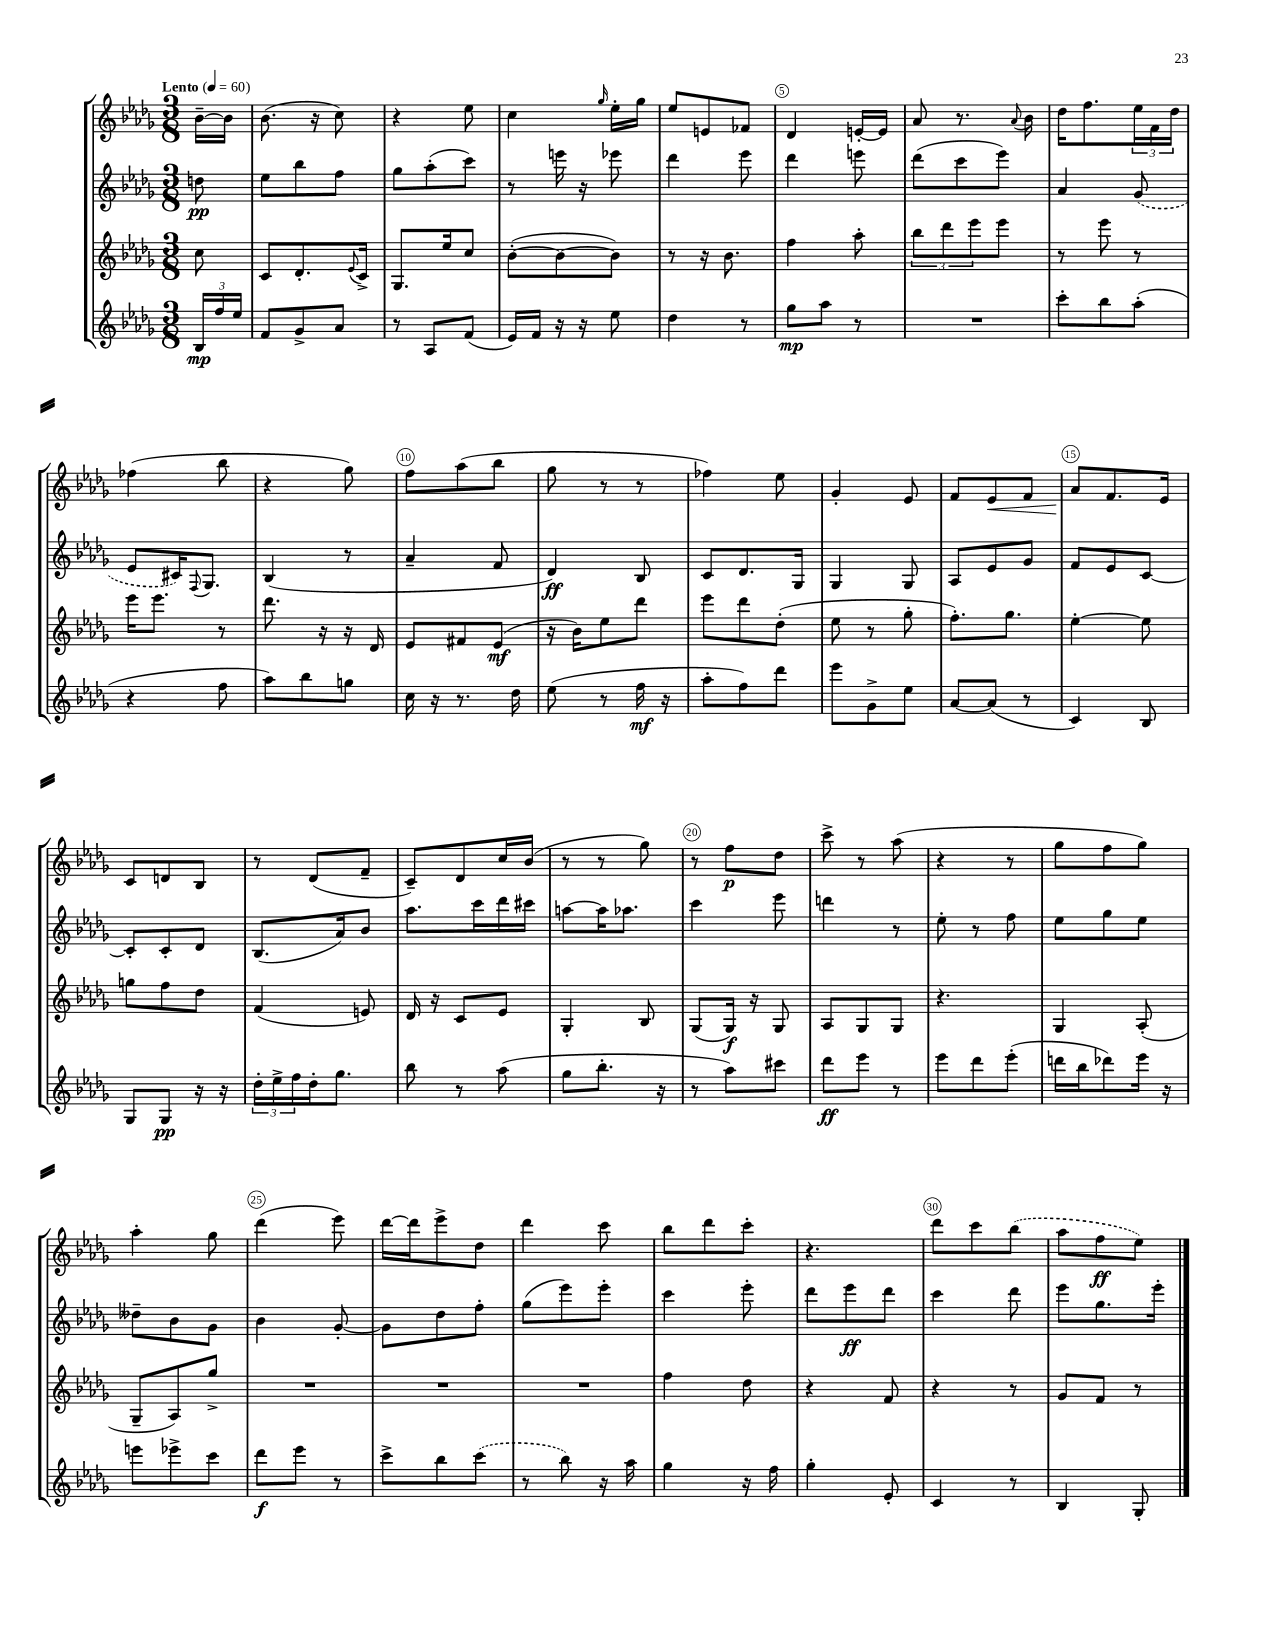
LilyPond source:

<<
\new StaffGroup <<
\new Staff = "s0" {
    \clef treble \key des \major \numericTimeSignature \time 3/8 \partial 8 \tempo "Lento" 4 = 60
    bes'16~-- bes'16 |
    bes'8.( r16 c''8) |
    r4 ees''8 |
    c''4 \grace { ges''16 } ees''16-. ges''16 |
    ees''8 e'8 fes'8 |
    des'4 e'16~-. e'16 |
    aes'8 r8. \appoggiatura { aes'8 } bes'16 |
    des''16 f''8. \tuplet 3/2 { ees''16 f'16 des''16 } |
    fes''4( bes''8 |
    r4 ges''8) |
    f''8 aes''8( bes''8 |
    ges''8 r8 r8 |
    fes''4) ees''8 |
    ges'4-. ees'8 |
    f'8 ees'8\< f'8 |
    aes'8\! f'8. ees'16 |
    c'8 d'8 bes8 |
    r8 des'8( f'8-- |
    c'8--) des'8 c''16 bes'16( |
    r8 r8 ges''8) |
    r8 f''8\p des''8 |
    c'''8-> r8 aes''8( |
    r4 r8 |
    ges''8 f''8 ges''8) |
    aes''4-. ges''8 |
    des'''4( ees'''8) |
    des'''16~ des'''16 ees'''8-> des''8 |
    des'''4 c'''8 |
    bes''8 des'''8 c'''8-. |
    r4. |
    des'''8 c'''8 \once \slurDashed bes''8( |
    aes''8 f''8\ff ees''8) \bar "|." |
}
\new Staff = "s1" {
    \clef treble \key des \major \numericTimeSignature \time 3/8 \partial 8
    d''8\pp |
    ees''8 bes''8 f''8 |
    ges''8 aes''8-.( c'''8) |
    r8 e'''16 r16 ees'''8 |
    des'''4 ees'''8 |
    des'''4 e'''8 |
    des'''8( c'''8 ees'''8) |
    aes'4 \once \slurDashed ges'8( |
    ees'8 cis'16) \appoggiatura { f8 } ges8. |
    bes4( r8 |
    aes'4-- f'8 |
    des'4\ff) bes8 |
    c'8 des'8. ges16 |
    ges4 ges8 |
    aes8 ees'8 ges'8 |
    f'8 ees'8 c'8~ |
    c'8-. c'8-. des'8 |
    bes8.( aes'16) bes'8 |
    aes''8. c'''16 des'''16 cis'''16 |
    a''8~ a''16 aes''8. |
    c'''4 ees'''8 |
    d'''4 r8 |
    ees''8-. r8 f''8 |
    ees''8 ges''8 ees''8 |
    deses''8-- bes'8 ges'8 |
    bes'4 ges'8~-. |
    ges'8 des''8 f''8-. |
    ges''8( ees'''8) ees'''8-. |
    c'''4 ees'''8-. |
    des'''8 ees'''8\ff des'''8 |
    c'''4 des'''8 |
    ees'''8 ges''8. ees'''16-. \bar "|." |
}
\new Staff = "s2" {
    \clef treble \key des \major \numericTimeSignature \time 3/8 \partial 8
    c''8 |
    c'8 des'8.-. \appoggiatura { ees'8 } c'16-> |
    ges8. ees''16 c''8 |
    bes'8~-.( bes'8~ bes'8) |
    r8 r16 bes'8. |
    f''4 aes''8-. |
    \tuplet 3/2 { bes''8 des'''8 ees'''8 } ees'''8 |
    r8 ees'''8 r8 |
    ees'''16 ees'''8. r8 |
    des'''8. r16 r16 des'16 |
    ees'8 fis'8 ees'8\mf( |
    r16 bes'16) ees''8 des'''8 |
    ees'''8 des'''8 des''8-.( |
    ees''8 r8 ges''8-. |
    f''8.-.) ges''8. |
    ees''4~-. ees''8 |
    g''8 f''8 des''8 |
    f'4( e'8) |
    des'16 r16 c'8 ees'8 |
    ges4-. bes8 |
    ges8( ges16\f) r16 ges8 |
    aes8 ges8 ges8 |
    r4. |
    ges4 aes8-.( |
    ges8-- aes8) ges''8-> |
    R4. |
    R4. |
    R4. |
    f''4 des''8 |
    r4 f'8 |
    r4 r8 |
    ges'8 f'8 r8 \bar "|." |
}
\new Staff = "s3" {
    \clef treble \key des \major \numericTimeSignature \time 3/8 \partial 8
    \tuplet 3/2 { bes16\mp f''16 ees''16 } |
    f'8 ges'8-> aes'8 |
    r8 aes8 f'8( |
    ees'16) f'16 r16 r16 ees''8 |
    des''4 r8 |
    ges''8\mp aes''8 r8 |
    R4. |
    c'''8-. bes''8 aes''8-.( |
    r4 f''8 |
    aes''8) bes''8 g''8 |
    c''16 r16 r8. des''16 |
    ees''8( r8 f''16\mf r16 |
    aes''8-. f''8) des'''8 |
    ees'''8 ges'8-> ees''8 |
    aes'8~ aes'8( r8 |
    c'4) bes8 |
    ges8 ges8\pp r16 r16 |
    \tuplet 3/2 { des''16-. ees''16-> f''16 } des''16-. ges''8. |
    bes''8 r8 aes''8( |
    ges''8 bes''8.-. r16 |
    r8 aes''8) cis'''8 |
    des'''8\ff ees'''8 r8 |
    ees'''8 des'''8 ees'''8-.( |
    d'''16 bes''16 des'''8) ees'''16 r16 |
    e'''8 ees'''8-> c'''8 |
    des'''8\f ees'''8 r8 |
    c'''8-> bes''8 \once \slurDashed c'''8( |
    r8 bes''8) r16 aes''16 |
    ges''4 r16 f''16 |
    ges''4-. ees'8-. |
    c'4 r8 |
    bes4 ges8-. \bar "|." |
}
>>
>>
\layout { \context { \Score \override BarNumber.break-visibility = ##(#f #t #t) barNumberVisibility = #(every-nth-bar-number-visible 5) \override BarNumber.stencil = #(make-stencil-circler 0.1 0.3 ly:text-interface::print) } }
